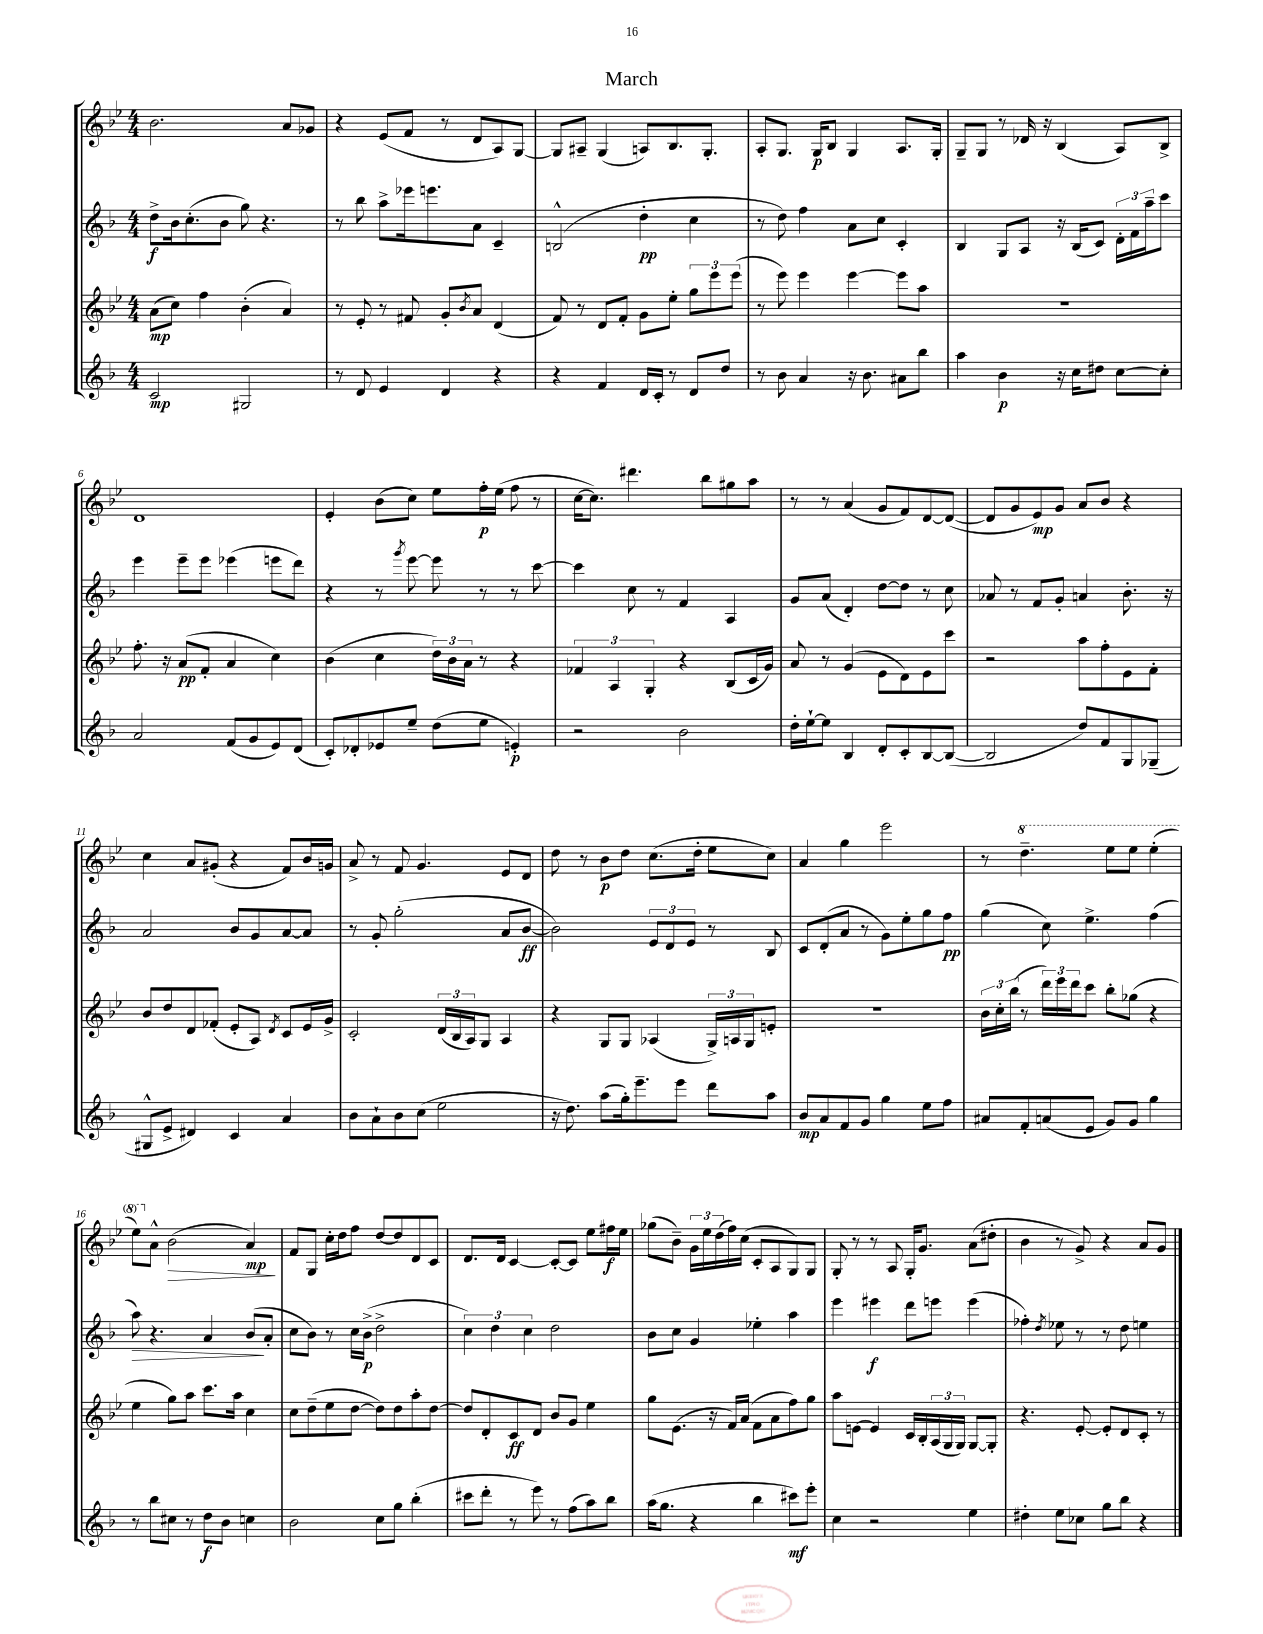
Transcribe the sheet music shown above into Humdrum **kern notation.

**kern	**kern	**kern	**kern
*staff4	*staff3	*staff2	*staff1
*clefG2	*clefG2	*clefG2	*clefG2
*k[b-]	*k[b-e-]	*k[b-]	*k[b-e-]
*M4/4	*M4/4	*M4/4	*M4/4
2c/	(8a\L	8dd^\L	2.b-\
.	8cc\J)	16b-\k	.
.	.	(8.cc'\	.
.	4ff\	.	.
.	.	8b-\J	.
2G#/	(4b-'\	8gg\)	.
.	.	4.r	.
.	4a/)	.	8a/L
.	.	.	8g-/J
=	=	=	=
8r	8r	8r	4r
8d/	8e-'/	8bb-\	.
4e/	8r	8aa^\L	(8e-/L
.	8f#/	16eee-\k	8f/J
.	.	8.eee\	.
4d/	8g'/L	.	8r
.	8qb-/	.	.
.	8a/J	8a\J	8d/L
4r	(4d/	4c~/	8A/)
.	.	.	[8G/J
=	=	=	=
4r	8f/)	(2B^^/	8G/]L
.	8r	.	8A#~/J
4f/	8d/L	.	(4G/
.	8f'/J	.	.
16d/LL	8g\L	4dd'\	8A/L)
16c'/JJ	.	.	.
8r	8ee-'\J	.	8.B-/
8d/L	12gg\L	4cc\	.
.	.	.	8.G'/J
.	12eee-\	.	.
8dd/J	.	.	.
.	(12eee-\J	.	.
=	=	=	=
8r	8r	8r	8A'/L
8b-\	8eee-\)	8dd\)	8.G/J
4a/	4eee-\	4ff\	.
.	.	.	16G/LK
.	.	.	8B-/J
16r	[4eee-\	8a\L	4G/
8.b-\	.	.	.
.	.	8cc\J	.
8a#\L	8eee-\]L	4c'/	8.A/L
8bb-\J	8aa\J	.	.
.	.	.	16G'/Jk
=	=	=	=
4aa\	1r	4B-/	8G~/L
.	.	.	8G/J
4b-\	.	8G/L	8r
.	.	8A/J	16d-/
.	.	.	16r
16r	.	16r	(4B-/
16cc\LK	.	(16B-/LK	.
8dd#\J	.	8c/J)	.
[8cc\L	.	24d'\LL	8A/L)
.	.	24f\	.
.	.	24aa~\J	.
8cc'\]J	.	8ccc\J	8B-^/J
=	=	=	=
2a/	8.ff'\	4eee\	1d
.	16r	.	.
.	(8a/L	8eee~\L	.
.	8f'/J	8eee\J	.
(8f/L	4a/	(4eee-\	.
8g/	.	.	.
8e/)	4cc\)	8eee\L	.
(8d/J	.	8ddd\J)	.
=	=	=	=
8c'/L)	(4b-\	4r	4e-'/
8d-'/	.	.	.
8e-/	4cc\	8r	(8b-\L
.	.	8qggg/	.
8ee~/J	.	[8eee\	8cc\J)
(8dd\L	24dd\LL)	8eee\]	8ee-\L
.	24b-\	.	.
.	24a\JJ	.	.
8ee\J	8r	8r	16ff'\L
.	.	.	(16ee-\JJ
4e'/)	4r	8r	8ff\
.	.	[8ccc\	8r
=	=	=	=
2r	6f-/	4ccc\]	[16cc\LK
.	.	.	8.cc\]J)
.	6A/	.	.
.	.	8cc\	4.ddd#\
.	6G'/	.	.
.	.	8r	.
2b-\	4r	4f/	.
.	.	.	8bb-\L
.	(8B-/L	4A/	8gg#\
.	16c/L	.	8aa\J
.	16g/JJ)	.	.
=	=	=	=
16dd'\LL	8a/	8g/L	8r
[16ee`\J	.	.	.
8ee\]J	8r	(8a/J	8r
4B-/	(4g/	4d'/)	(4a/
8d'/L	8e-\L	[8dd\L	8g/L
8c'/	8d\)	8dd\]J	8f/)
[8B-/	8e-\	8r	[8d/
(8B-/_J	8ccc\J	8cc\	(8d/_J
=	=	=	=
2B-/]	2r	8a-/	8d/]L
.	.	8r	8g/
.	.	8f/L	8e-/)
.	.	8g'/J	8g/J
8dd/L)	8aa\L	4a/	8a/L
8f/	8ff'\	.	8b-/J
8G/	8e-\	8.b-'\	4r
(8G-~/J	8f'\J	.	.
.	.	16r	.
=	=	=	=
8G#^^/L	8b-/L	2a/	4cc\
8e^/J	8dd/	.	.
4d#/)	8d/	.	8a/L
.	(8f-'/J	.	(8g#'/J
4c/	8e-'/L	8b-/L	4r
.	8A/J)	8g/	.
.	8qd/	.	.
4a/	8c/L	[8a/	8f/L)
.	16e-/L	8a/]J	16b-/L
.	16g^/JJ	.	16g/JJ
=	=	=	=
8b-\L	2c'/	8r	8a^/
8a`\	.	8g'/	8r
8b-\	.	(2gg'\	8f/
(8cc\J	.	.	4.g/
2ee\	(24d/LL	.	.
.	24B-/	.	.
.	24A/J)	.	.
.	8G/J	.	.
.	4A/	8a/L	8e-/L
.	.	[8b-/J	8d/J
=	=	=	=
16r	4r	2b-\])	8dd\
8.dd\)	.	.	.
.	.	.	8r
(8aa\L	8G/L	.	8b-\L
16gg'\k)	8G/J	.	8dd\J
8.eee~\	.	.	.
.	(4A-/	12e/L	(8.cc\L
.	.	12d/	.
8eee\J	.	.	.
.	.	12e/J	.
.	.	.	16dd'\Jk
8ddd\L	24G^/LL)	8r	8ee-\L
.	24A/	.	.
.	24G/J	.	.
8aa\J	8e'/J	8B-/	8cc\J)
=	=	=	=
8b-/L	1r	8c/L	4a/
8a/	.	(8d'/	.
8f/	.	8a/J	4gg\
8g/J	.	8r	.
4gg\	.	8g\L)	2eee-\
.	.	8ee'\	.
8ee\L	.	8gg\	.
8ff\J	.	8ff\J	.
=	=	=	=
8a#/L	24b-\LL	(4gg\	8r
.	24cc'\	.	.
.	(24bb-\JJ	.	.
8f'/	8r	.	4.ddd~\
(8a/	24ddd\LL)	8cc\)	.
.	24eee-\	.	.
.	24ddd\J	.	.
8e/J	8ccc\J	4.ee^\	.
8g/L)	8bb-'\L	.	8eee-\L
8g/J	(8gg-\J	.	8eee-\J
4gg\	4r	(4ff\	(4eee-'\
=	=	=	=
8r	4ee-\	8aa\)	8eee-\L)
8bb-\L	.	4.r	8a^^\J
8cc#\J	8gg\L)	.	(2b-\
8r	8aa\J	.	.
8dd\L	8.ccc\L	4a/	.
8b-\J	.	.	.
.	16aa\Jk	.	.
4cc\	4cc\	(8b-/L	4a/)
.	.	8a'/J	.
=	=	=	=
2b-\	8cc\L	8cc\L	8f/L
.	(8dd~\	8b-\J)	8G/J
.	8ee-\	8r	16cc'\LL
.	.	.	16dd\J
.	[8dd\J	16cc\LL	8ff\J
.	.	(16b-^\JJ	.
8cc\L	8dd\]L)	2dd^\	[8dd/L
8gg\J	8dd\	.	8dd/]
(4bb-'\	8aa'\	.	8d/
.	[8dd\J	.	8c/J
=	=	=	=
8ccc#\L	8dd/]L	6cc\)	8.d/L
8ddd'\J	8d'/	.	.
.	.	6dd\	.
.	.	.	16d/Jk
8r	8c/	.	[4c/
.	.	6cc\	.
8eee\)	8d/J	.	.
8r	8b-/L	2dd\	8c'/_L
(8ff\L	8g/J	.	8c/]J
8aa\)	4ee-\	.	8ee-\L
8bb-\J	.	.	16ff#\L
.	.	.	16ee-\JJ
=	=	=	=
(16aa\LK	8gg\L	8b-\L	(8gg-\L
8.gg\J	.	.	.
.	(8.e-\J	8cc\J	8b-~\J)
4r	.	4g/	24g\LL
.	.	.	24ee-\
.	16r	.	.
.	.	.	(24dd\
.	16f/LL)	.	16ff\)
.	(16a/JJ	.	(16cc\JJ
4bb-\	8f\L	4ee-'\	8c'/L
.	8a\	.	8A/
8ccc#\L)	8ff\)	4aa\	8G/)
8eee'\J	8gg\J	.	8G/J
=	=	=	=
4cc\	8aa\L	4eee\	8G'/
.	[8e\J	.	8r
2r	4e/]	4eee#\	8r
.	.	.	8A/
.	16c/LL	8ddd\L	16G'/LK
.	16B-'/	.	8.g/J
.	(24A/	8eee\J	.
.	24G/	.	.
.	24G/JJ)	.	.
4ee\	[8G/L	(4eee\	(8a\L
.	8G'/]J	.	8dd#'\J
=	=	=	=
4dd#'\	4.r	4ff-'\)	4b-\
.	.	8qdd/	.
8ee\L	.	8ee-\	8r
8cc-\J	[8e-'/	8r	8g^/)
8gg\L	8e-'/]L	8r	4r
8bb-\J	8d/	8dd\	.
4r	8c'/J	4ee\	8a/L
.	8r	.	8g/J
==	==	==	==
*-	*-	*-	*-
